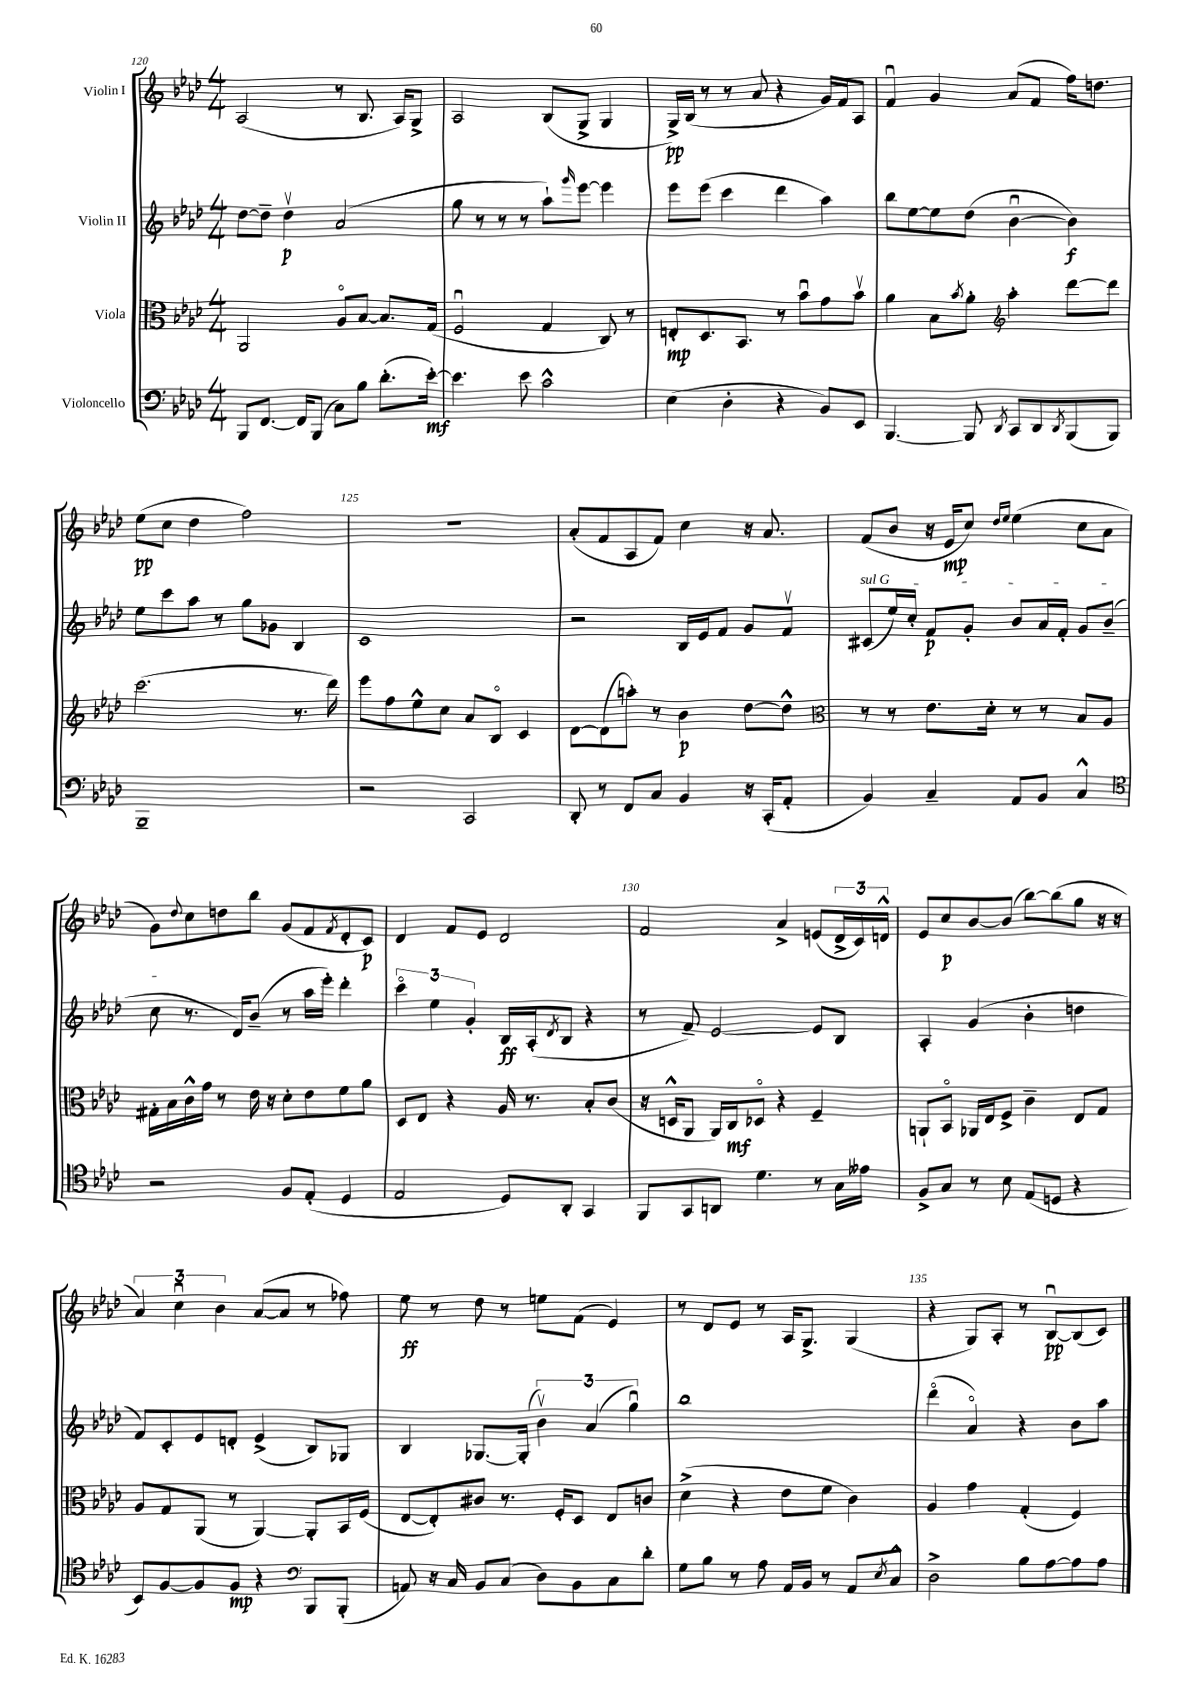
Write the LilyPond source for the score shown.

<<
\new StaffGroup <<
\new Staff = "s0" \with { instrumentName = "Violin I" } {
    \clef treble \key aes \major \numericTimeSignature \time 4/4
    aes2( r8 bes8. aes16) g8-> |
    aes2 bes8( g8-> g4 |
    g16->\pp) bes16( r8 r8 aes'8 r4 g'16) f'16 aes8 |
    f'4\downbow g'4 aes'8( f'8 f''16) d''8. |
    ees''8\pp( c''8 des''4 f''2) |
    R1 |
    aes'8-.( f'8 aes8 f'8) c''4 r16 aes'8. |
    f'8( bes'8 r16 ees'16\mp c''8) \grace { des''16 ees''16 } ees''4( c''8 aes'8 |
    g'8) \appoggiatura { des''8 } c''8 d''8 bes''8 g'8( f'8 \acciaccatura { f'8 } des'8-. c'8\p) |
    des'4 f'8 ees'8 des'2 |
    f'2 aes'4-> e'8( \tuplet 3/2 { des'16-> c'16) d'16-^ } |
    ees'8 c''8\p bes'8~ bes'8( bes''8~) bes''8( g''8 r16 r16 |
    \tuplet 3/2 { aes'4) c''4\downbow bes'4 } aes'8~( aes'8 r8 fes''8) |
    ees''8\ff r8 des''8 r8 e''8 f'8( ees'4) |
    r8 des'8 ees'8 r8 aes16 g8.-> g4( |
    r4 g8) aes8-. r8 bes8~\downbow\pp bes8( c'8) \bar "|." |
}
\new Staff = "s1" \with { instrumentName = "Violin II" } {
    \clef treble \key aes \major \numericTimeSignature \time 4/4
    des''8~ des''8-- des''4\upbow\p aes'2( |
    g''8 r8 r8 r8 aes''8-!) \grace { g'''16 } ees'''8~ ees'''4 |
    ees'''8 ees'''8( c'''4 des'''4 aes''4) |
    bes''8 ees''8~ ees''8 des''8( bes'4~\downbow bes'4\f) |
    ees''8 c'''8 aes''8 r8 g''8 ges'8 bes4 |
    c'1 |
    r2 bes16 ees'16 f'8 g'8 f'8\upbow |
    \once \override TextSpanner.bound-details.left.text = \markup { \italic "sul G" } cis'8\startTextSpan( ees''16) c''16-. f'8\p g'8-. bes'8 aes'16 f'16-. g'8 bes'8--( |
    c''8\stopTextSpan r8. des'16) bes'8--( r8 aes''16 ees'''16-.) des'''4-. |
    \tuplet 3/2 { c'''4\flageolet ees''4 g'4-. } bes16\ff aes16-.( \acciaccatura { des'8 } bes8 r4 |
    r8 f'8--) ees'2~ ees'8 bes8 |
    aes4-. g'4( bes'4-. d''4 |
    f'8) c'8-. ees'8 d'8-. ees'4->( bes8) ges8 |
    bes4 ges8.~ ges16-.( \tuplet 3/2 { bes'4\upbow) aes'4( g''4\downbow) } |
    bes''1 |
    des'''4\flageolet( aes'4\flageolet) r4 bes'8 aes''8 \bar "|." |
}
\new Staff = "s2" \with { instrumentName = "Viola" } {
    \clef alto \key aes \major \numericTimeSignature \time 4/4
    aes,2 aes8\flageolet bes8~ bes8. g16( |
    f2\downbow g4 c8) r8 |
    e8-.\mp des8. bes,8. r8 bes'8\downbow g'8 bes'8\upbow |
    aes'4 bes8 \acciaccatura { bes'8 } aes'8-. \clef treble aes''4-. des'''8~ des'''8 |
    c'''2.( r8. des'''16) |
    ees'''8 f''8 ees''8-^ c''8 aes'8 bes8\flageolet c'4 |
    des'8~ des'8( a''8-.) r8 bes'4\p des''8~ des''8-^ |
    \clef alto r8 r8 ees'8. des'16-. r8 r8 bes8 aes8 |
    gis16-. bes16 c'16-^ g'16 r8 ees'16 r16 des'8-. ees'8 f'8 aes'8 |
    des8 ees8 r4 aes16 r8. bes8-. c'8( |
    r16 d16-^ aes,8 aes,16) c16\mf des8\flageolet r4 f4-- |
    a,8-! bes,8\flageolet aes,16 ees16 f8-> c'4-- ees8 g8 |
    aes8 g8 aes,8( r8 aes,4~) aes,8-. bes,16 f16( |
    ees8~ ees8-.) cis'8 r8. f16-. des8 ees8 c'8 |
    des'4->( r4 ees'8 f'8 c'4) |
    aes4 g'4 g4-.( f4) \bar "|." |
}
\new Staff = "s3" \with { instrumentName = "Violoncello" } {
    \clef bass \key aes \major \numericTimeSignature \time 4/4
    bes,,8 f,8.~ f,16 bes,,8( c8) bes8 des'8.-.( ees'16~-.\mf) |
    ees'4. ees'8 c'2-^ |
    ees4( des4-. r4 bes,8) ees,8 |
    bes,,4.~ bes,,8 \acciaccatura { des,8 } c,8 des,8 \acciaccatura { des,8 } bes,,8( bes,,8) |
    bes,,1-- |
    r2 c,2 |
    des,8-. r8 f,8 c8 bes,4 r16 c,16-.( aes,8-. |
    bes,4) c4-- aes,8 bes,8 c4-^ |
    \clef tenor r2 f8 ees8-.( des4 |
    ees2 des8) aes,8-. g,4 |
    f,8 g,8 a,8 des'4. r8 g16 eeses'16 |
    f8-> g8 r8 bes8 ees8( d8 r4 |
    bes,8) f8~ f8 f8\mp r4 \clef bass bes,,8 bes,,8-.( |
    a,8) r16 c16 bes,8 c8( des8) bes,8 c8 des'8-. |
    g8 bes8 r8 aes8 aes,16 bes,16 r8 aes,8 \acciaccatura { ees8 } c8-^ |
    des2-> bes8 aes8~ aes8 aes8 \bar "|." |
}
>>
>>
\layout { \context { \Score currentBarNumber = #120 \override BarNumber.break-visibility = ##(#f #t #t) barNumberVisibility = #(every-nth-bar-number-visible 5) } }
